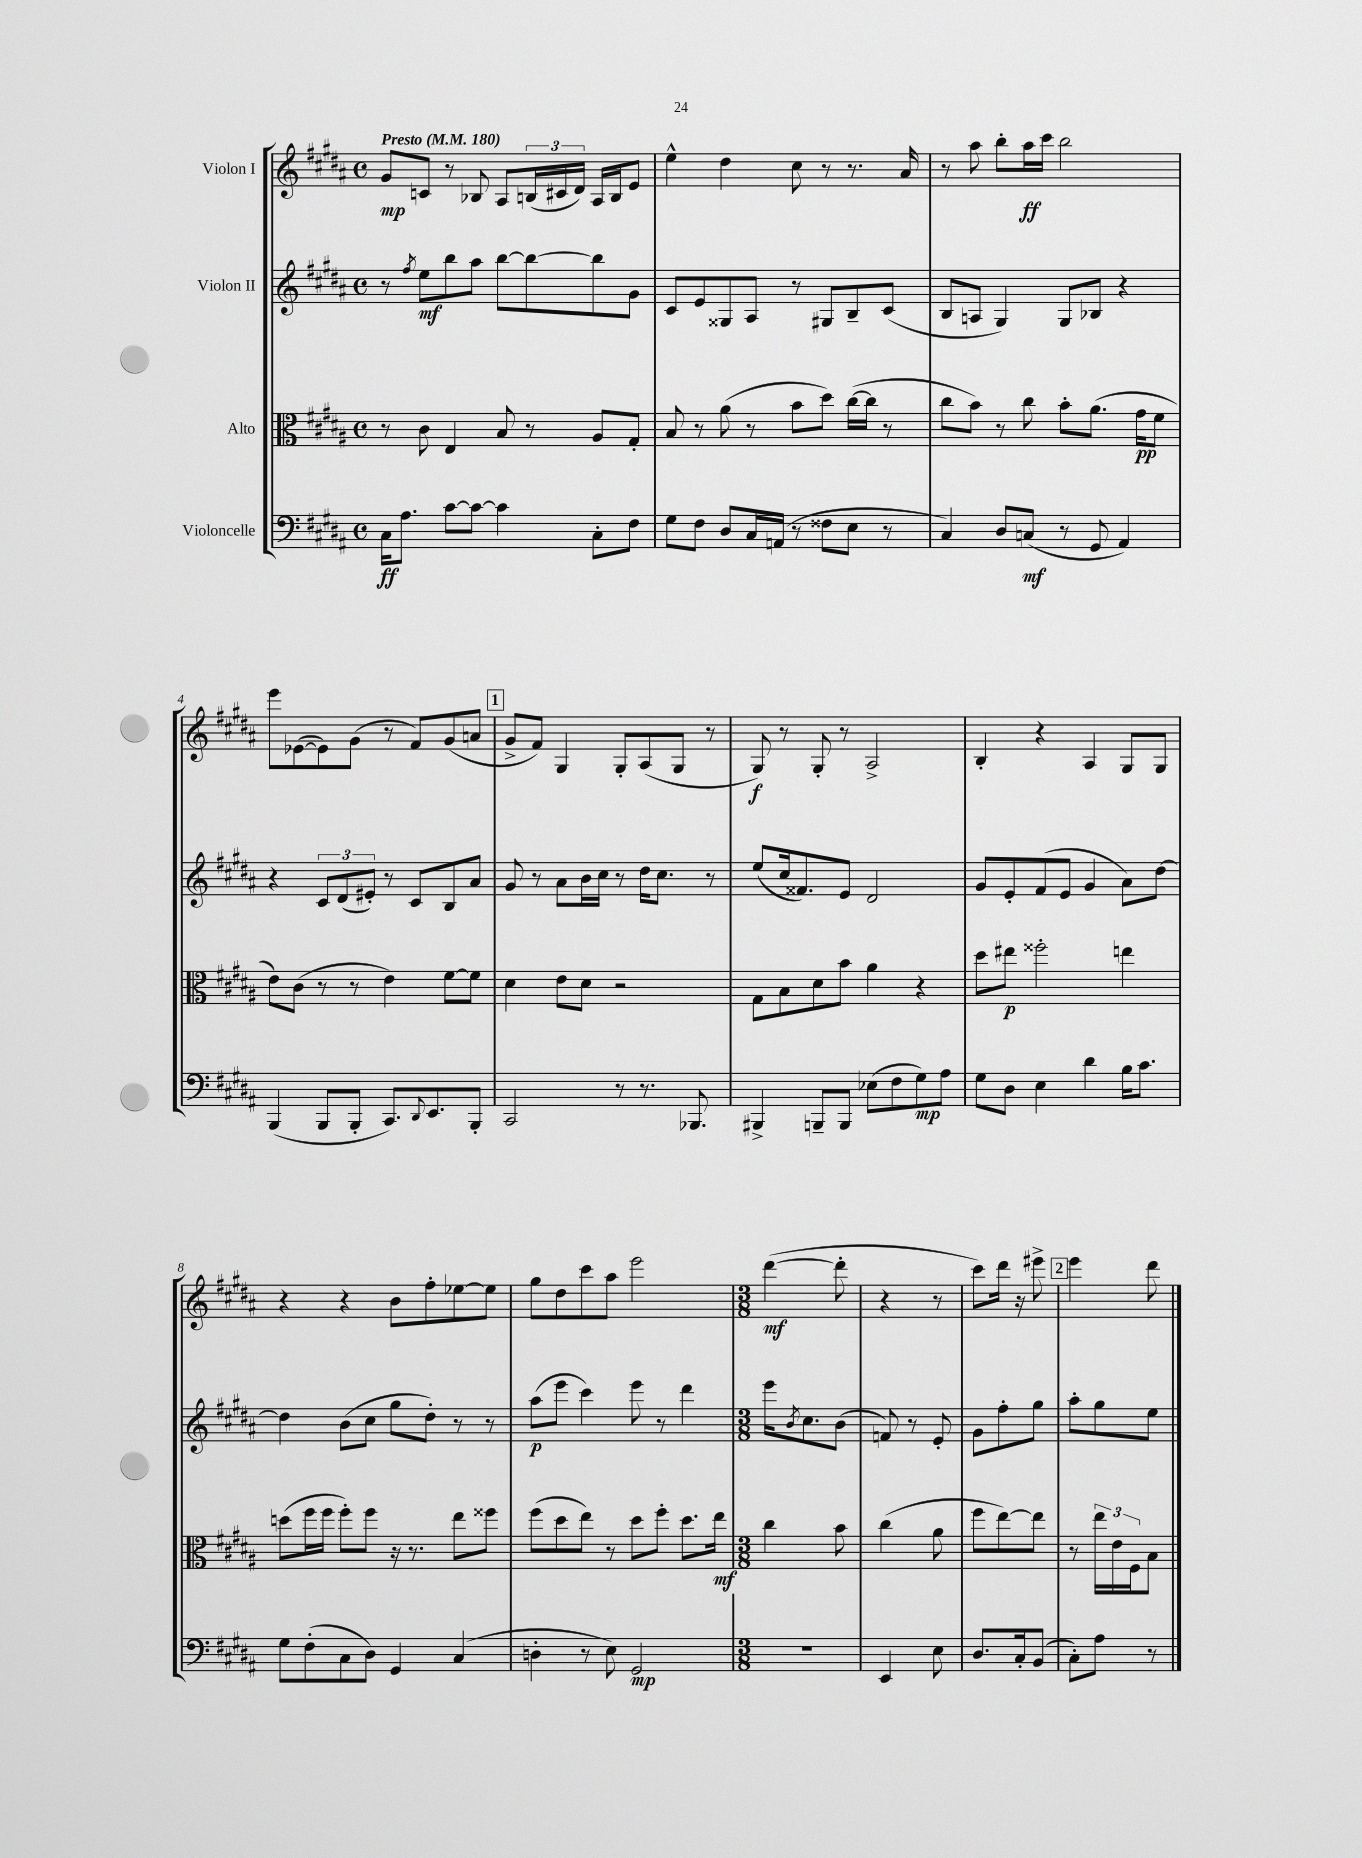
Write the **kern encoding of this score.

**kern	**kern	**kern	**kern
*staff4	*staff3	*staff2	*staff1
*clefF4	*clefC3	*clefG2	*clefG2
*k[f#c#g#d#a#]	*k[f#c#g#d#a#]	*k[f#c#g#d#a#]	*k[f#c#g#d#a#]
*M4/4	*M4/4	*M4/4	*M4/4
*met(c)	*met(c)	*met(c)	*met(c)
*MM180	*MM180	*MM180	*MM180
16C#	8r	8r	8g#
8.A#	.	.	.
.	.	8qff#	.
.	8c#	8ee	8c
[8c#	4E	8bb	8r
8c#_	.	8aa#	8B-
4c#]	8B	[8bb	8A#
.	8r	8bb_	(24B
.	.	.	24c#
.	.	.	24d#)
8C#'	8A#	8bb]	16A#
.	.	.	16B
8F#	8G#'	8g#	8e
=	=	=	=
8G#	8B	8c#	4ee^^
8F#	8r	8e	.
8D#	(8a#	8G##	4dd#
16C#	8r	8A#	.
(16AA	.	.	.
8r	8b	8r	8cc#
8F##	8dd#)	8G#	8r
8E	([16cc#	8B~	8.r
.	16cc#]	.	.
8r	8r	(8c#	.
.	.	.	16a#
=	=	=	=
4C#)	8cc#	8B	8r
.	8b)	8A	8aa#
8D#	8r	4G#)	8bb'
(8C	8cc#	.	16aa#
.	.	.	16ccc#
8r	8b'	8G#	2bb
8GG#	(8.a#	8B-	.
4AA#)	.	4r	.
.	16g#	.	.
.	8f#	.	.
=	=	=	=
(4BBB	8e)	4r	8eee
.	(8c#	.	([8e-
8BBB	8r	12c#	8e-])
.	.	(12d#	.
8BBB'	8r	.	(8g#
.	.	12e#')	.
8.CC#)	4e)	8r	8r
.	.	8c#	8f#)
8qqDD#	.	.	.
8.EE	.	.	.
.	[8f#	8B	(8g#
8BBB'	8f#]	8a#	8a
=	=	=	=
2CC#	4d#	8g#	8g#^
.	.	8r	8f#)
.	8e	8a#	4G#
.	8d#	16b	.
.	.	16cc#	.
8r	2r	8r	8G#'
8.r	.	16dd#	(8A#
.	.	8.cc#	.
.	.	.	8G#
8.BBB-	.	.	.
.	.	8r	8r
=	=	=	=
4BBB#^	8G#	(8ee	8G#)
.	8B	16cc#	8r
.	.	8.f##)	.
8BBB~	8d#	.	8G#'
8BBB	8b	8e	8r
(8E-	4a#	2d#	2A#^
8F#	.	.	.
8G#)	4r	.	.
8A#	.	.	.
=	=	=	=
8G#	8dd#	8g#	4B'
8D#	8ee#	8e'	.
4E	2ff##'	(8f#	4r
.	.	8e	.
4d#	.	4g#	4A#
16B	4ee	8a#)	8G#
8.c#	.	.	.
.	.	[8dd#	8G#
=	=	=	=
8G#	(8dd	4dd#]	4r
(8F#'	16ff#	.	.
.	16ff#	.	.
8C#	8ff#')	(8b	4r
8D#)	8ff#	8cc#	.
4GG#	16r	8gg#	8b
.	8.r	.	.
.	.	8dd#')	8ff#'
(4C#	8ee	8r	[8ee-
.	8ff##	8r	8ee-]
=	=	=	=
4D'	(8ff#	(8aa#	8gg#
.	8dd#	8eee	8dd#
8r	8ee)	4ccc#)	8ccc#
8E)	8r	.	8aa#
2GG#	8dd#	8eee	2eee
.	8ff#'	8r	.
.	8.dd#	4ddd#	.
.	16ee	.	.
=	=	=	=
*M3/8	*M3/8	*M3/8	*M3/8
4.r	4cc#	16eee	([4ddd#
.	.	8qb	.
.	.	8.cc#	.
.	8b	(8b	8ddd#']
=	=	=	=
4EE	(4cc#	8f)	4r
.	.	8r	.
8E	8a#	8e'	8r
=	=	=	=
8.D#	8ff#	8g#	8ccc#)
.	[8ee)	8ff#'	16ddd#
16C#'	.	.	16r
(8BB	8ee]	8gg#	8eee#^
=	=	=	=
8C#')	8r	8aa#'	4eee
8A#	24ee	8gg#	.
.	24e	.	.
.	24F#	.	.
8r	8B	8ee	8ddd#
==	==	==	==
*-	*-	*-	*-
